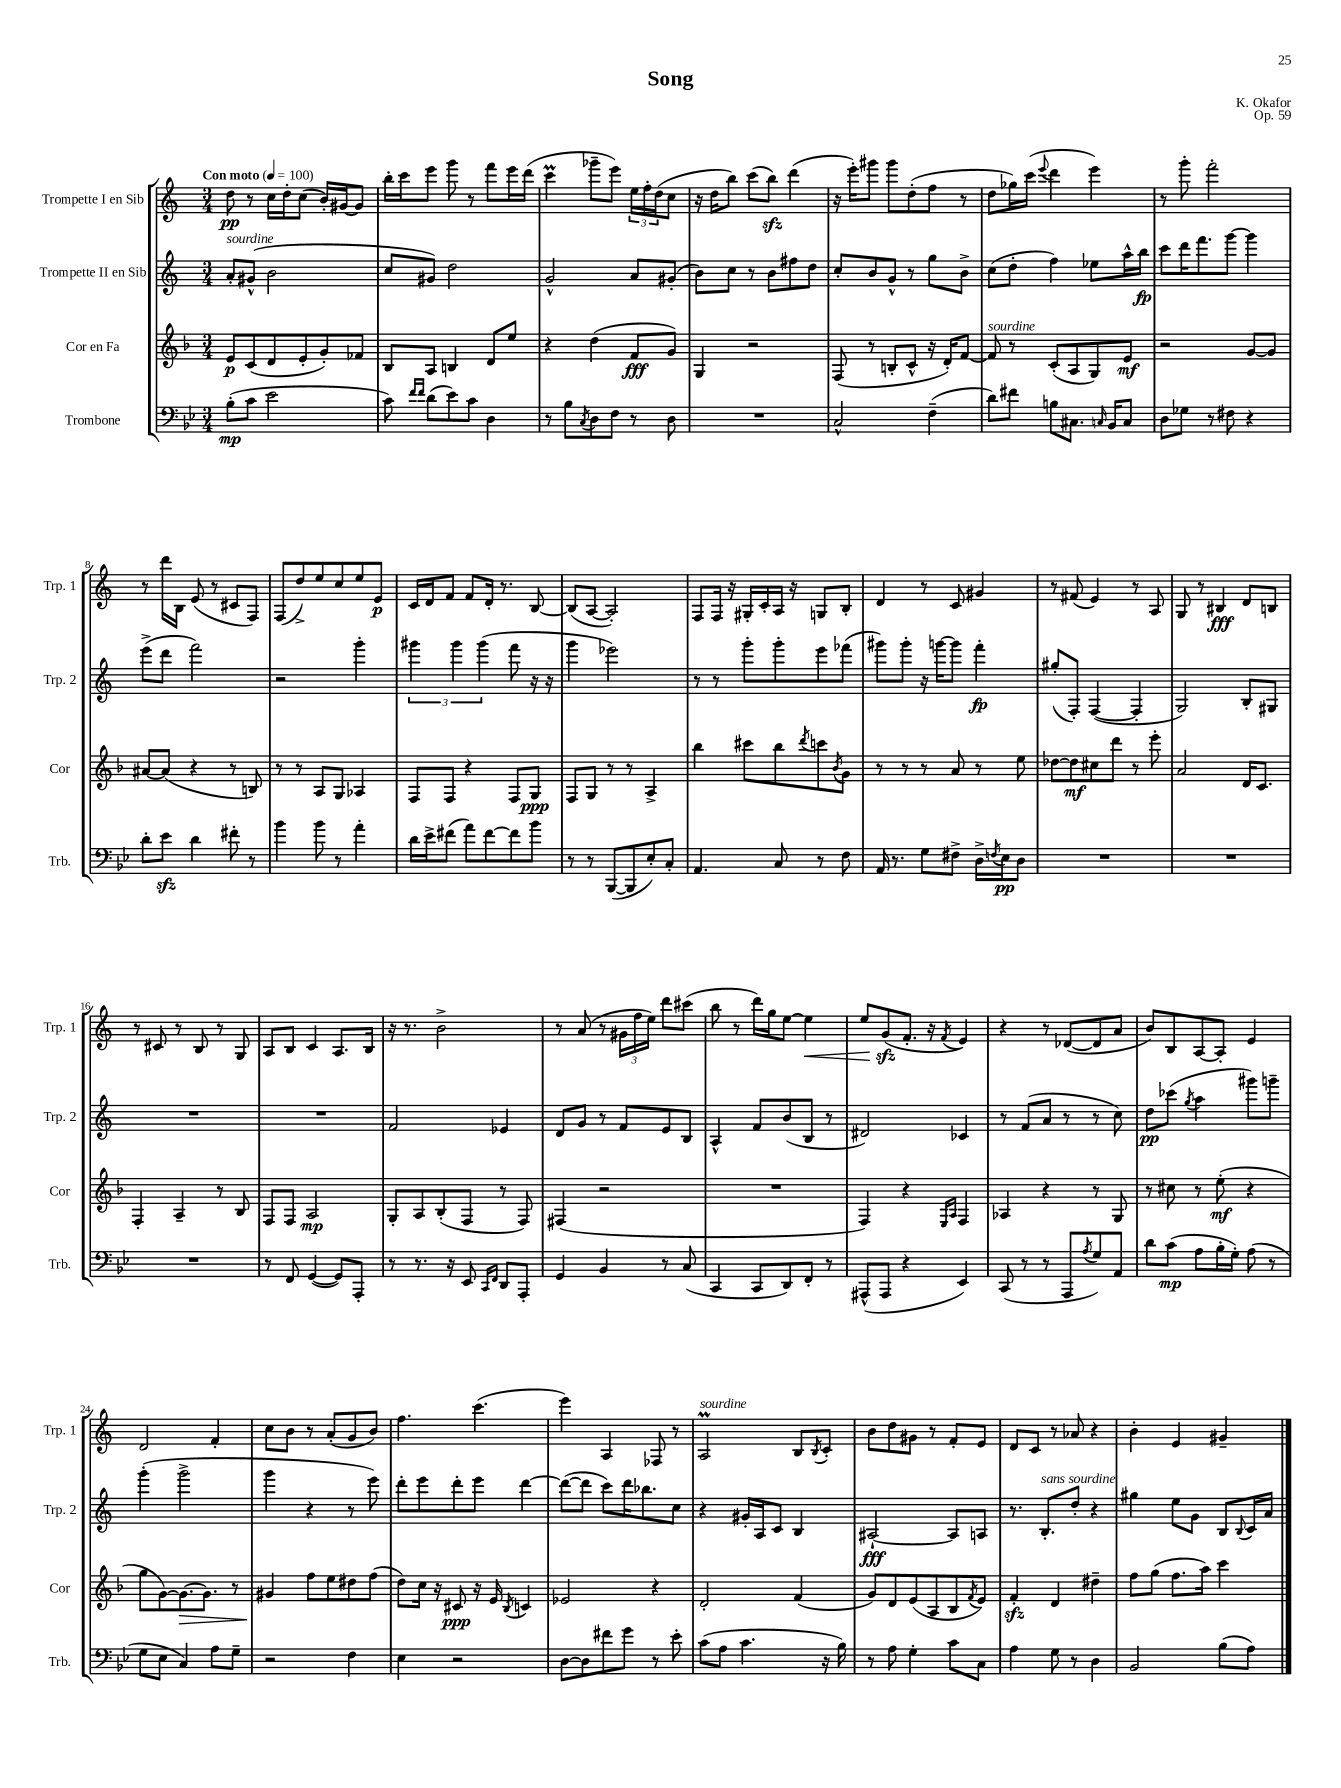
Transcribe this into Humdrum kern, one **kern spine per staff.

**kern	**kern	**kern	**kern
*staff4	*staff3	*staff2	*staff1
*clefF4	*clefG2	*clefG2	*clefG2
*k[b-e-]	*k[b-]	*k[]	*k[]
*M3/4	*M3/4	*M3/4	*M3/4
*MM100	*MM100	*MM100	*MM100
(8B-'	8e	8a'	8dd
8c	(8c	(8g#^^	8r
2e-	8d	2b	16cc
.	.	.	16dd'
.	8e'	.	(8cc
.	8g')	.	16b')
.	.	.	[16g#
.	8f-	.	8g#]
=	=	=	=
8c)	8B-	8cc	16bb'
.	.	.	16ccc
16qqf	.	.	.
16qqf	.	.	.
(8d	8A	8g#)	8eee
8e-)	4B	2dd	8ggg
8c	.	.	8r
4D	8d	.	8fff
.	8ee	.	16eee
.	.	.	(16ddd
=	=	=	=
8r	4r	2g^^	4ccc
8B-	.	.	.
8qC	.	.	.
8D	(4dd	.	8ggg-~
8F	.	.	8eee)
8r	8f	8a	24ee
.	.	.	24ff'
.	.	.	(24dd
8D	8g)	(8g#'	8cc
=	=	=	=
2.r	4G	8b)	16r
.	.	.	16dd
.	.	8cc	8bb)
.	2r	8r	(8ccc
.	.	8b	8bb)
.	.	8ff#	(4ddd
.	.	8dd	.
=	=	=	=
2C^^	(8F	8cc'	16r
.	.	.	16eee')
.	8r	8b	8ggg#
.	8B'	8g^^	8ggg#
.	8c^^	8r	(8dd'
(4F~	16r	8gg	8ff
.	16d')	.	.
.	[8f	8b^	8r
=	=	=	=
8d)	8f]	(8cc	8dd
8f#	8r	8dd'	16gg-)
.	.	.	(16ccc
.	.	.	8qqeee
8B	(8c'	4ff)	4ddd
8.C#	8A	.	.
.	8G)	8ee-	4eee)
16qqC	.	.	.
16BB-	.	.	.
8C	8e	16aa^^	.
.	.	16bb	.
=	=	=	=
8D	2r	8ccc	8r
8G-	.	16ddd	8ggg'
.	.	8.fff	.
8r	.	.	2fff'
8F#	.	[8ggg	.
4r	[8g	4ggg]	.
.	8g]	.	.
=	=	=	=
8d'	[8a#	(8eee^	8r
8e-	(8a#]	8ddd	16ddd
.	.	.	16B
4d	4r	2fff)	(8e
.	.	.	8r
8f#'	8r	.	8c#
8r	8B)	.	8F)
=	=	=	=
4b-	8r	2r	(8F
.	8r	.	8dd^)
8b-	8A	.	8ee
8r	8G	.	8cc
4a'	4A-	4ggg'	8ee
.	.	.	8e
=	=	=	=
16d	8F	6ggg#	16c
16e-^	.	.	16d
(8f#	8F	.	8f
.	.	6ggg#	.
8a)	4r	.	8f
.	.	(6ggg#	.
[8f#	.	.	16d'
.	.	.	8.r
8f#]	8F	8fff	.
8b-	8G	16r	[8B
.	.	16r	.
=	=	=	=
8r	8F	4ggg	(8B]
8r	8G	.	[8A
([8BBB-	8r	2eee-)	2A'])
8BBB-]	8r	.	.
8E-')	4A^	.	.
8C'	.	.	.
=	=	=	=
4.AA	4bb-	8r	8F
.	.	8r	16F
.	.	.	16r
.	8ccc#	8ggg'	16G#'
.	.	.	16c'
8C	8bb-	8ggg'	16A
.	.	.	16r
.	8qddd	.	.
8r	8ccc	8eee	8G
.	8qb-	.	.
8F	8g	(8fff-	8B'
=	=	=	=
16AA	8r	8ggg#)	4d
8.r	.	.	.
.	8r	8ggg#'	.
8G	8r	16r	8r
.	.	[16ggg	.
8F#^	8a	8ggg]	8c
16D^	8r	4fff'	4g#
8qF	.	.	.
16E-	.	.	.
8D	8ee	.	.
=	=	=	=
2.r	[8dd-	(8gg#'	8r
.	8dd-]	8F')	(8f#
.	8cc#	([4F	4e)
.	8ddd	.	.
.	8r	4F']	8r
.	8eee'	.	8A
=	=	=	=
2.r	2a	2G)	8G
.	.	.	8r
.	.	.	4B#
.	16d	8B'	8d
.	8.c	.	.
.	.	8G#	8B
=	=	=	=
2.r	4F'	2.r	8r
.	.	.	8c#
.	4A~	.	8r
.	.	.	8B
.	8r	.	8r
.	8B-	.	8G
=	=	=	=
8r	8F	2.r	8A
8FF	8F	.	8B
([4GG	2A	.	4c
8GG])	.	.	8.A
8AAA'	.	.	.
.	.	.	16B
=	=	=	=
8r	8G'	2f	16r
.	.	.	8.r
8.r	8A	.	.
.	(8B-'	.	2b^
16r	.	.	.
8EE-	8F	.	.
16qqCC	.	.	.
16qqFF	.	.	.
8DD	8r	4e-	.
8AAA'	8F)	.	.
=	=	=	=
4GG	(4F#	8d	8r
.	.	8g	(8a
4BB-	2r	8r	8r
.	.	8f	24g#
.	.	.	24ff
.	.	.	24ee)
8r	.	8e	8ddd
(8C	.	8B	(8ccc#
=	=	=	=
4CC	2.r	4A^^	8bb
.	.	.	8r
8CC	.	8f	16ddd)
.	.	.	16gg
8DD)	.	(8b	[8ee
8FF'	.	8B	4ee]
8r	.	8r	.
=	=	=	=
(8AAA#^^	4F)	2d#)	8ee
8AAA#	.	.	(8g
4r	4r	.	8.f'
.	.	.	16r
.	16qqE	.	.
.	16qqA	.	8qf
4EE-)	4F	4c-	4e)
=	=	=	=
(8CC	4A-	8r	4r
8r	.	(8f	.
8r	4r	8a	8r
8AAA	.	8r	([8d-
8qA	.	.	.
8G)	8r	8r	8d-]
8AA	8G	8cc)	8a
=	=	=	=
8d	8r	8dd	8b)
(8c	8cc#	(8ccc-	8B
.	.	8qgg	.
8A	8r	4aa	[8A
16B-'	(8ee'	.	8A']
16G')	.	.	.
(8A	4r	8ggg#)	4e
8r	.	8ggg~	.
=	=	=	=
8G	8gg	(4ggg'	2d
8E-	[8g)	.	.
4C)	8.g_	2ggg^	.
.	8.g]	.	.
8A	.	.	4f'
8G~	8r	.	.
=	=	=	=
2r	4g#	4ggg	8cc
.	.	.	8b
.	8ff	4r	8r
.	8ee	.	(8a'
4F	8dd#	8r	8g
.	(8ff	8eee)	8b)
=	=	=	=
4E-	8dd)	8ddd'	4.ff
.	16cc	8eee	.
.	16r	.	.
2r	8c#	8ddd'	.
.	16r	8eee	(4.ccc
.	16e	.	.
.	8qB-	.	.
.	4c	[4ddd	.
=	=	=	=
[8D	2e-	(8ddd_	4eee)
8D]	.	8ddd]	.
8f#	.	8ccc)	4A
8g	.	16ddd	.
.	.	8.bb-	.
8r	4r	.	8F-
8e-'	.	8cc	8r
=	=	=	=
(8c	2d'	4r	2A
8A	.	.	.
4.c	.	16g#'	.
.	.	16A	.
.	.	8c	.
.	(4f	4B	8B
.	.	.	8qB
16r	.	.	8c'
16B-)	.	.	.
=	=	=	=
8r	8g)	[2A#`	8b
8A	8d	.	8dd
4G'	(8e	.	8g#
.	8A	.	8r
8c	8B-	8A#]	8f'
.	8qf	.	.
8C	8e)	8A	8e
=	=	=	=
4A	4f'	8.r	8d
.	.	.	8c
.	.	8.B'	.
8G	4d	.	8r
8r	.	8dd'	8a-
4D	4dd#~	4r	4r
=	=	=	=
2BB-	8ff	4gg#	4b'
.	(8gg	.	.
.	8.ff	8ee	4e
.	.	8g	.
.	16aa)	.	.
(8B-	4ccc	8B	4g#~
.	.	8qqB	.
8A)	.	16c	.
.	.	16a	.
==	==	==	==
*-	*-	*-	*-
